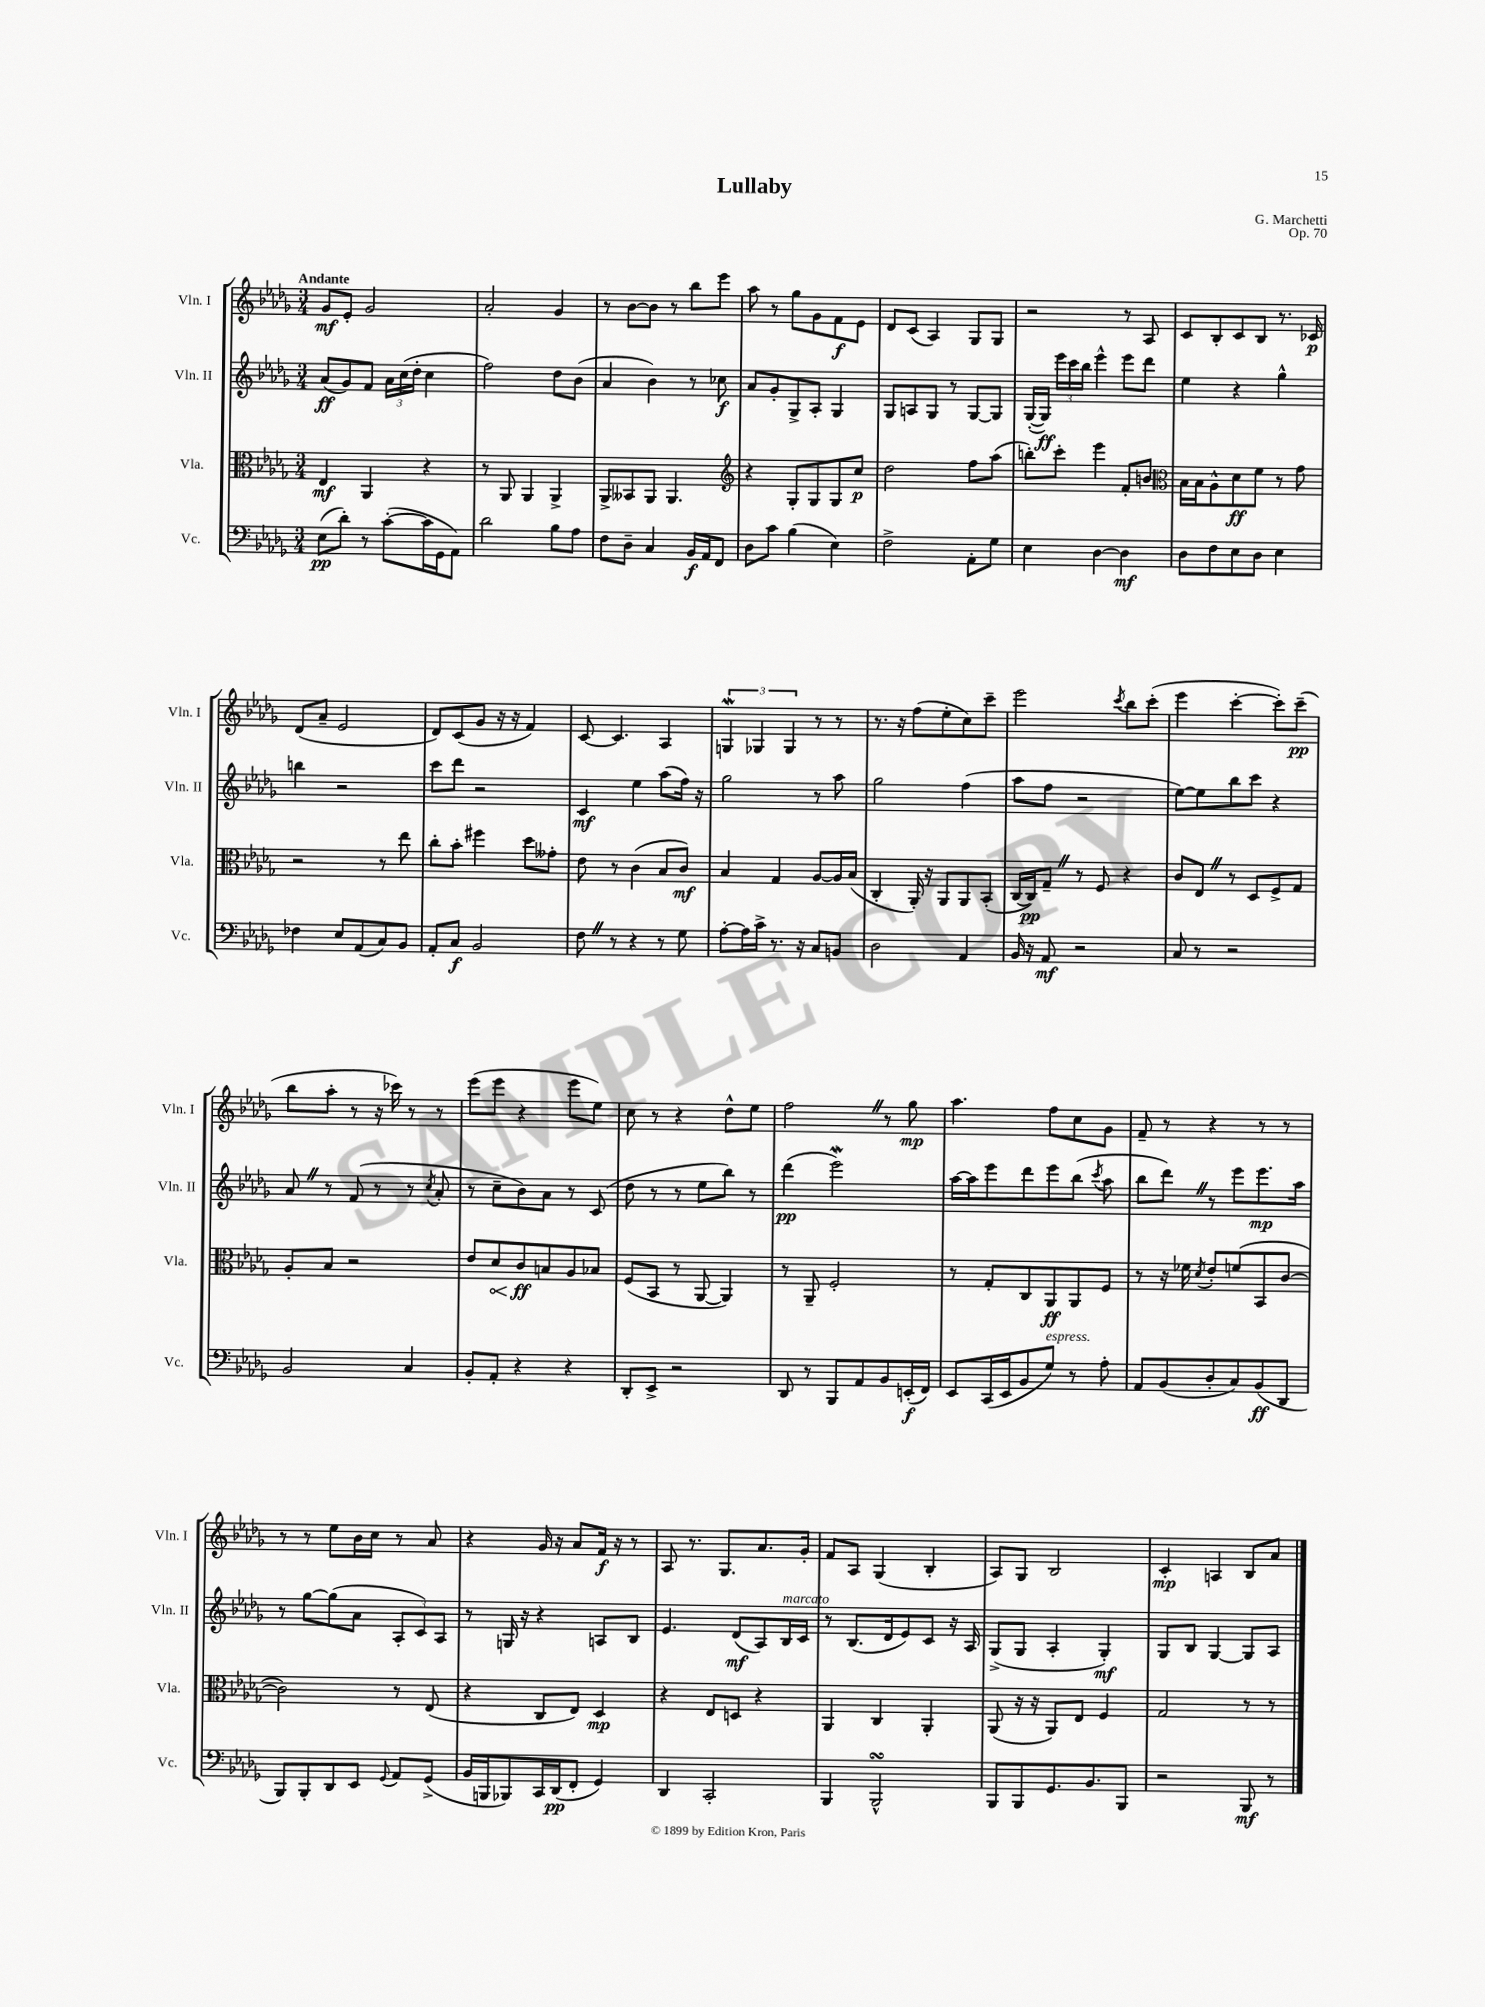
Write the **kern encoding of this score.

**kern	**dynam	**kern	**dynam	**kern	**dynam	**kern	**dynam
*part4	*part4	*part3	*part3	*part2	*part2	*part1	*part1
*staff4	*staff4	*staff3	*staff3	*staff2	*staff2	*staff1	*staff1
*I"Vc.	*	*I"Vla.	*	*I"Vln. II	*	*I"Vln. I	*
*I'Vc.	*	*I'Vla.	*	*I'Vln. II	*	*I'Vln. I	*
*clefF4	*	*clefC3	*	*clefG2	*	*clefG2	*
*k[b-e-a-d-g-]	*	*k[b-e-a-d-g-]	*	*k[b-e-a-d-g-]	*	*k[b-e-a-d-g-]	*
*M3/4	*	*M3/4	*	*M3/4	*	*M3/4	*
=1	=1	=1	=1	=1	=1	=1	=1
!	!	!	!	!	!	!LO:TX:a:B:t=Andante	!
(8E-\L	pp	4E-/	mf	(8a-/L	ff	8g-/L	mf
8d-'\J)	.	.	.	8g-/)	.	8e-'/J	.
8r	.	4AA-/	.	8f/J	.	2g-/	.
([8c'\L	.	.	.	24a-\LL	.	.	.
.	.	.	.	(24cc\	.	.	.
.	.	.	.	24dd-'\JJ	.	.	.
16c\L]	.	4r	.	4cc\	.	.	.
16GG-\J	.	.	.	.	.	.	.
8AA-\J)	.	.	.	.	.	.	.
=2	=2	=2	=2	=2	=2	=2	=2
2d-\	.	8r	.	2ff\)	.	2a-'/	.
.	.	8AA-/	.	.	.	.	.
.	.	4AA-/	.	.	.	.	.
8B-\L	.	4AA-^/	.	8dd-\L	.	4g-/	.
8A-\J	.	.	.	(8b-\J	.	.	.
=3	=3	=3	=3	=3	=3	=3	=3
8F\L	.	8AA-^/L	.	4a-/	.	8r	.
8D-~\J	.	8BB--X/	.	.	.	[8b-\L	.
4C/	.	8AA-/J	.	4b-\)	.	8b-\J]	.
.	.	4.AA-/	.	.	.	8r	.
16BB-/LL	f	.	.	8r	.	8bb-\L	.
16AA-/J	.	.	.	.	.	.	.
8FF/J	.	.	.	8cc-X\	f	8eee-\J	.
=4	=4	=4	=4	=4	=4	=4	=4
*	*	*clefG2	*	*	*	*	*
8D-\L	.	4r	.	8a-/L	.	8aa-\	.
8c\J	.	.	.	8g-'/	.	8r	.
(4B-\	.	8G-'/L	.	8G-^/	.	8gg-\L	.
.	.	8G-/	.	8A-'/J	.	8g-\	.
4E-\)	.	8G-/	.	4G-/	.	8f\	f
.	.	8cc/J	p	.	.	8e-\J	.
=5	=5	=5	=5	=5	=5	=5	=5
2F^\	.	2dd-\	.	8G-/L	.	8d-/L	.
.	.	.	.	8An/	.	(8c/J	.
.	.	.	.	8G-/J	.	4A-/)	.
.	.	.	.	8r	.	.	.
8AA-'\L	.	8ff\L	.	[8G-/L	.	8G-/L	.
8G-\J	.	(8aa-\J	.	8G-/J]	.	8G-/J	.
=6	=6	=6	=6	=6	=6	=6	=6
4E-\	.	8bbn'\L)	.	([16G-'/LL	.	2r	.
.	.	.	.	16G-/JJ])	ff	.	.
.	.	8ccc'\J	.	24eee-\LL	.	.	.
.	.	.	.	24ccc\	.	.	.
.	.	.	.	24bb-\JJ	.	.	.
[4D-\	.	4eee-\	.	4eee-^^\	.	.	.
4D-\]	mf	8f'/L	.	8eee-\L	.	8r	.
.	.	8bn/J	.	8ddd-\J	.	8A-/	.
=7	=7	=7	=7	=7	=7	=7	=7
*	*	*clefC3	*	*	*	*	*
8D-\L	.	16B-\LL	.	4ee-\	.	8c/L	.
.	.	16B-\J	.	.	.	.	.
8F\	.	8A-^^\	.	.	.	8B-'/	.
8E-\	.	8d-\	ff	4r	.	8c/	.
8D-\J	.	8f\J	.	.	.	8B-/J	.
4E-\	.	8r	.	4gg-^^\	.	8.r	.
.	.	8g-\	.	.	.	.	.
.	.	.	.	.	.	16c-X/	p
!!LO:LB:g=z
=8	=8	=8	=8	=8	=8	=8	=8
4F-X\	.	2r	.	4bbn\	.	(8d-/L	.
.	.	.	.	.	.	8a-~/J	.
8E-/L	.	.	.	2r	.	2e-/	.
(8AA-/	.	.	.	.	.	.	.
8C/)	.	8r	.	.	.	.	.
8BB-/J	.	8ee-\	.	.	.	.	.
=9	=9	=9	=9	=9	=9	=9	=9
8AA-'/L	.	8cc'\L	.	8ccc\L	.	8d-/L)	.
8C/J	f	8b-'\J	.	8ddd-\J	.	(8c/	.
2BB-/	.	4ff#X\	.	2r	.	8g-/J	.
.	.	.	.	.	.	16r	.
.	.	.	.	.	.	16r	.
.	.	8dd-\L	.	.	.	4f/)	.
.	.	8g--X'\J	.	.	.	.	.
=10	=10	=10	=10	=10	=10	=10	=10
8FZ\	.	8e-\	.	4c/	mf	[8c/	.
8r	.	8r	.	.	.	4.c/]	.
4r	.	(4c\	.	4ee-\	.	.	.
8r	.	8B-/L	.	(8aa-\L	.	4A-/	.
8G-\	.	8c/J)	mf	16ff\Jk)	.	.	.
.	.	.	.	16r	.	.	.
=11	=11	=11	=11	=11	=11	=11	=11
[8A-'\L	.	4B-/	.	2gg-\	.	6GnW/	.
16A-\L]	.	.	.	.	.	.	.
.	.	.	.	.	.	6G-X/	.
16c^\JJ	.	.	.	.	.	.	.
8.r	.	4G-/	.	.	.	.	.
.	.	.	.	.	.	6G-/	.
16r	.	.	.	.	.	.	.
8C/L	.	[8A-/L	.	8r	.	8r	.
8BBn/J	.	16A-/L]	.	8aa-\	.	8r	.
.	.	(16B-/JJ	.	.	.	.	.
=12	=12	=12	=12	=12	=12	=12	=12
2D-\	.	4C'/	.	2gg-\	.	8.r	.
.	.	.	.	.	.	16r	.
.	.	16AA-'/)	.	.	.	(8ff\L	.
.	.	16r	.	.	.	.	.
.	.	8AA-/L	.	.	.	8ee-'\	.
4AA-/	.	8AA-/	.	(4ff\	.	8cc\)	.
.	.	(8BB-'/J	.	.	.	8ccc~\J	.
=13	=13	=13	=13	=13	=13	=13	=13
16BB-/	.	[16C/LL	.	8aa-\L	.	2eee-\	.
16r	.	16C/J])	pp	.	.	.	.
8AA-/	mf	8G-~Z/J	.	8ff\J	.	.	.
2r	.	8r	.	2r	.	.	.
.	.	8F/	.	.	.	.	.
.	.	.	.	.	.	8qccc/	.
.	.	4r	.	.	.	8bb-\L	.
.	.	.	.	.	.	(8ccc'\J	.
=14	=14	=14	=14	=14	=14	=14	=14
8C/	.	8c/L	.	[8ee-\L)	.	4eee-\	.
8r	.	8E-Z/J	.	8ee-\]	.	.	.
2r	.	8r	.	8bb-\	.	[4ccc'\	.
.	.	8D-/L	.	8ccc\J	.	.	.
.	.	8F^/	.	4r	.	8ccc'\L])	.
.	.	8G-/J	.	.	.	(8ccc~\J	pp
!!LO:LB:g=z
=15	=15	=15	=15	=15	=15	=15	=15
2BB-/	.	8A-'/L	.	8a-Z/	.	8bb-\L	.
.	.	8B-/J	.	8r	.	8aa-'\J	.
.	.	2r	.	(8f/	.	8r	.
.	.	.	.	8r	.	16r	.
.	.	.	.	.	.	16ccc-X\)	.
4C/	.	.	.	8r	.	8r	.
.	.	.	.	8qcc/	.	.	.
.	.	.	.	8a-'/	.	8r	.
=16	=16	=16	=16	=16	=16	=16	=16
8BB-'/L	.	8e-/L	.	8r	.	(8eee-\L	.
!	!	!	!LO:HP:b	!	!	!	!
8AA-'/J	.	8d-/	<	8cc~\L	.	8eee-\J	.
4r	.	8c/	ff	8b-\)	.	4r	.
.	.	8Bn/	[	8a-\J	.	.	.
4r	.	8A-/	.	8r	.	8eee-\L	.
.	.	8B-X/J	.	(8c/	.	8ee-\J)	.
=17	=17	=17	=17	=17	=17	=17	=17
8DD-'/L	.	(8F/L	.	8dd-\	.	8cc\	.
8EE-^/J	.	8BB-/J	.	8r	.	8r	.
2r	.	8r	.	8r	.	4r	.
.	.	[8AA-/	.	8ee-\L	.	.	.
.	.	4AA-/])	.	8bb-\J)	.	8dd-^^\L	.
.	.	.	.	8r	.	8ee-\J	.
=18	=18	=18	=18	=18	=18	=18	=18
8DD-/	.	8r	.	(4ddd-\	pp	2ffZ\	.
8r	.	8AA-~/	.	.	.	.	.
8BBB-/L	.	2F'/	.	2eee-W\)	.	.	.
8AA-/	.	.	.	.	.	.	.
8BB-/	.	.	.	.	.	8r	.
(16EEn'/L	f	.	.	.	.	8gg-\	mp
16FF/JJ)	.	.	.	.	.	.	.
=19	=19	=19	=19	=19	=19	=19	=19
8EE-/L	.	8r	.	[16aa-\LL	.	4.aa-\	.
.	.	.	.	16aa-\J]	.	.	.
(16CC/L	.	8G-'/L	.	8eee-\	.	.	.
16EE-/J	.	.	.	.	.	.	.
8BB-/	.	8C/	.	8ddd-\	.	.	.
!LO:TX:a:i:t=espress.	!	!	!	!	!	!	!
8G-/J)	.	8AA-/	ff	8eee-\	.	8ff\L	.
8r	.	8AA-/	.	(8bb-\J	.	8cc\	.
.	.	.	.	8qccc/	.	.	.
8A-'\	.	8F/J	.	8aa-\	.	8g-\J	.
=20	=20	=20	=20	=20	=20	=20	=20
8AA-/L	.	8r	.	8bb-\L	.	8f~/	.
(8BB-/	.	16r	.	8ddd-Z\J)	.	8r	.
.	.	16f-X\	.	.	.	.	.
.	.	8qd-/	.	.	.	.	.
8D-'/	.	8e-'/L	.	8r	.	4r	.
8C/)	.	(8fn/	.	8eee-\L	.	.	.
(8BB-/	ff	8BB-/	.	8.eee-\	mp	8r	.
8DD-/J	.	[8c/J	.	.	.	8r	.
.	.	.	.	16aa-\Jk	.	.	.
!!LO:LB:g=z
=21	=21	=21	=21	=21	=21	=21	=21
8BBB-/L)	.	2c\])	.	8r	.	8r	.
8BBB-'/	.	.	.	[8gg-\L	.	8r	.
8DD-/	.	.	.	(8gg-\]	.	8ee-\L	.
8EE-/J	.	.	.	8a-\J	.	16b-\L	.
.	.	.	.	.	.	16cc\JJ	.
8qqGG-/	.	.	.	.	.	.	.
8AA-/L	.	8r	.	12A-'/L	.	8r	.
.	.	.	.	12c/)	.	.	.
(8GG-^/J	.	(8E-/	.	.	.	8a-/	.
.	.	.	.	12A-/J	.	.	.
=22	=22	=22	=22	=22	=22	=22	=22
16BB-/LL	.	4r	.	8r	.	4r	.
16BBBn/J	.	.	.	.	.	.	.
8BBB-X/)	.	.	.	16Gn/	.	.	.
.	.	.	.	16r	.	.	.
16CC/L	.	8C/L	.	4r	.	16g-/	.
(16DD-/J	pp	.	.	.	.	16r	.
8FF'/J	.	8E-/J)	.	.	.	8a-/L	.
4GG-/)	.	4D-/	mp	8An/L	.	16f/Jk	f
.	.	.	.	.	.	16r	.
.	.	.	.	8B-/J	.	8r	.
=23	=23	=23	=23	=23	=23	=23	=23
4DD-/	.	4r	.	4.e-/	.	8A-/	.
.	.	.	.	.	.	8.r	.
2CC'/	.	8E-/L	.	.	.	.	.
.	.	.	.	.	.	8.G-/L	.
.	.	8Dn/J	.	(8d-/L	mf	.	.
.	.	4r	.	8A-/)	.	8.a-/	.
!	!	!	!	!LO:TX:a:i:t=marcato	!	!	!
.	.	.	.	16B-/L	.	.	.
.	.	.	.	16c/JJ	.	16g-'/Jk	.
=24	=24	=24	=24	=24	=24	=24	=24
4BBB-/	.	4AA-/	.	8r	.	8f/L	.
.	.	.	.	(8.B-/L	.	8A-/J	.
2BBB-sSSS^^/	.	4C/	.	.	.	(4G-/	.
.	.	.	.	16d-/k	.	.	.
.	.	.	.	8e-/)	.	.	.
.	.	4AA-'/	.	8c/J	.	4B-'/	.
.	.	.	.	16r	.	.	.
.	.	.	.	16A-/	.	.	.
=25	=25	=25	=25	=25	=25	=25	=25
8BBB-/L	.	(8AA-/	.	(8G-^/L	.	8A-/L)	.
8BBB-/	.	16r	.	8G-/J	.	8G-/J	.
.	.	16r	.	.	.	.	.
8.GG-/	.	8AA-/L)	.	4A-'/	.	2B-/	.
.	.	8E-/J	.	.	.	.	.
8.BB-/	.	.	.	.	.	.	.
.	.	4F/	.	4G-'/)	mf	.	.
8BBB-/J	.	.	.	.	.	.	.
=26	=26	=26	=26	=26	=26	=26	=26
2r	.	2G-/	.	8G-/L	.	4c'/	mp
.	.	.	.	8B-/J	.	.	.
.	.	.	.	[4G-/	.	4An/	.
8BBB-/	mf	8r	.	8G-/L]	.	8B-/L	.
8r	.	8r	.	8A-/J	.	8a-/J	.
==	==	==	==	==	==	==	==
*-	*-	*-	*-	*-	*-	*-	*-
